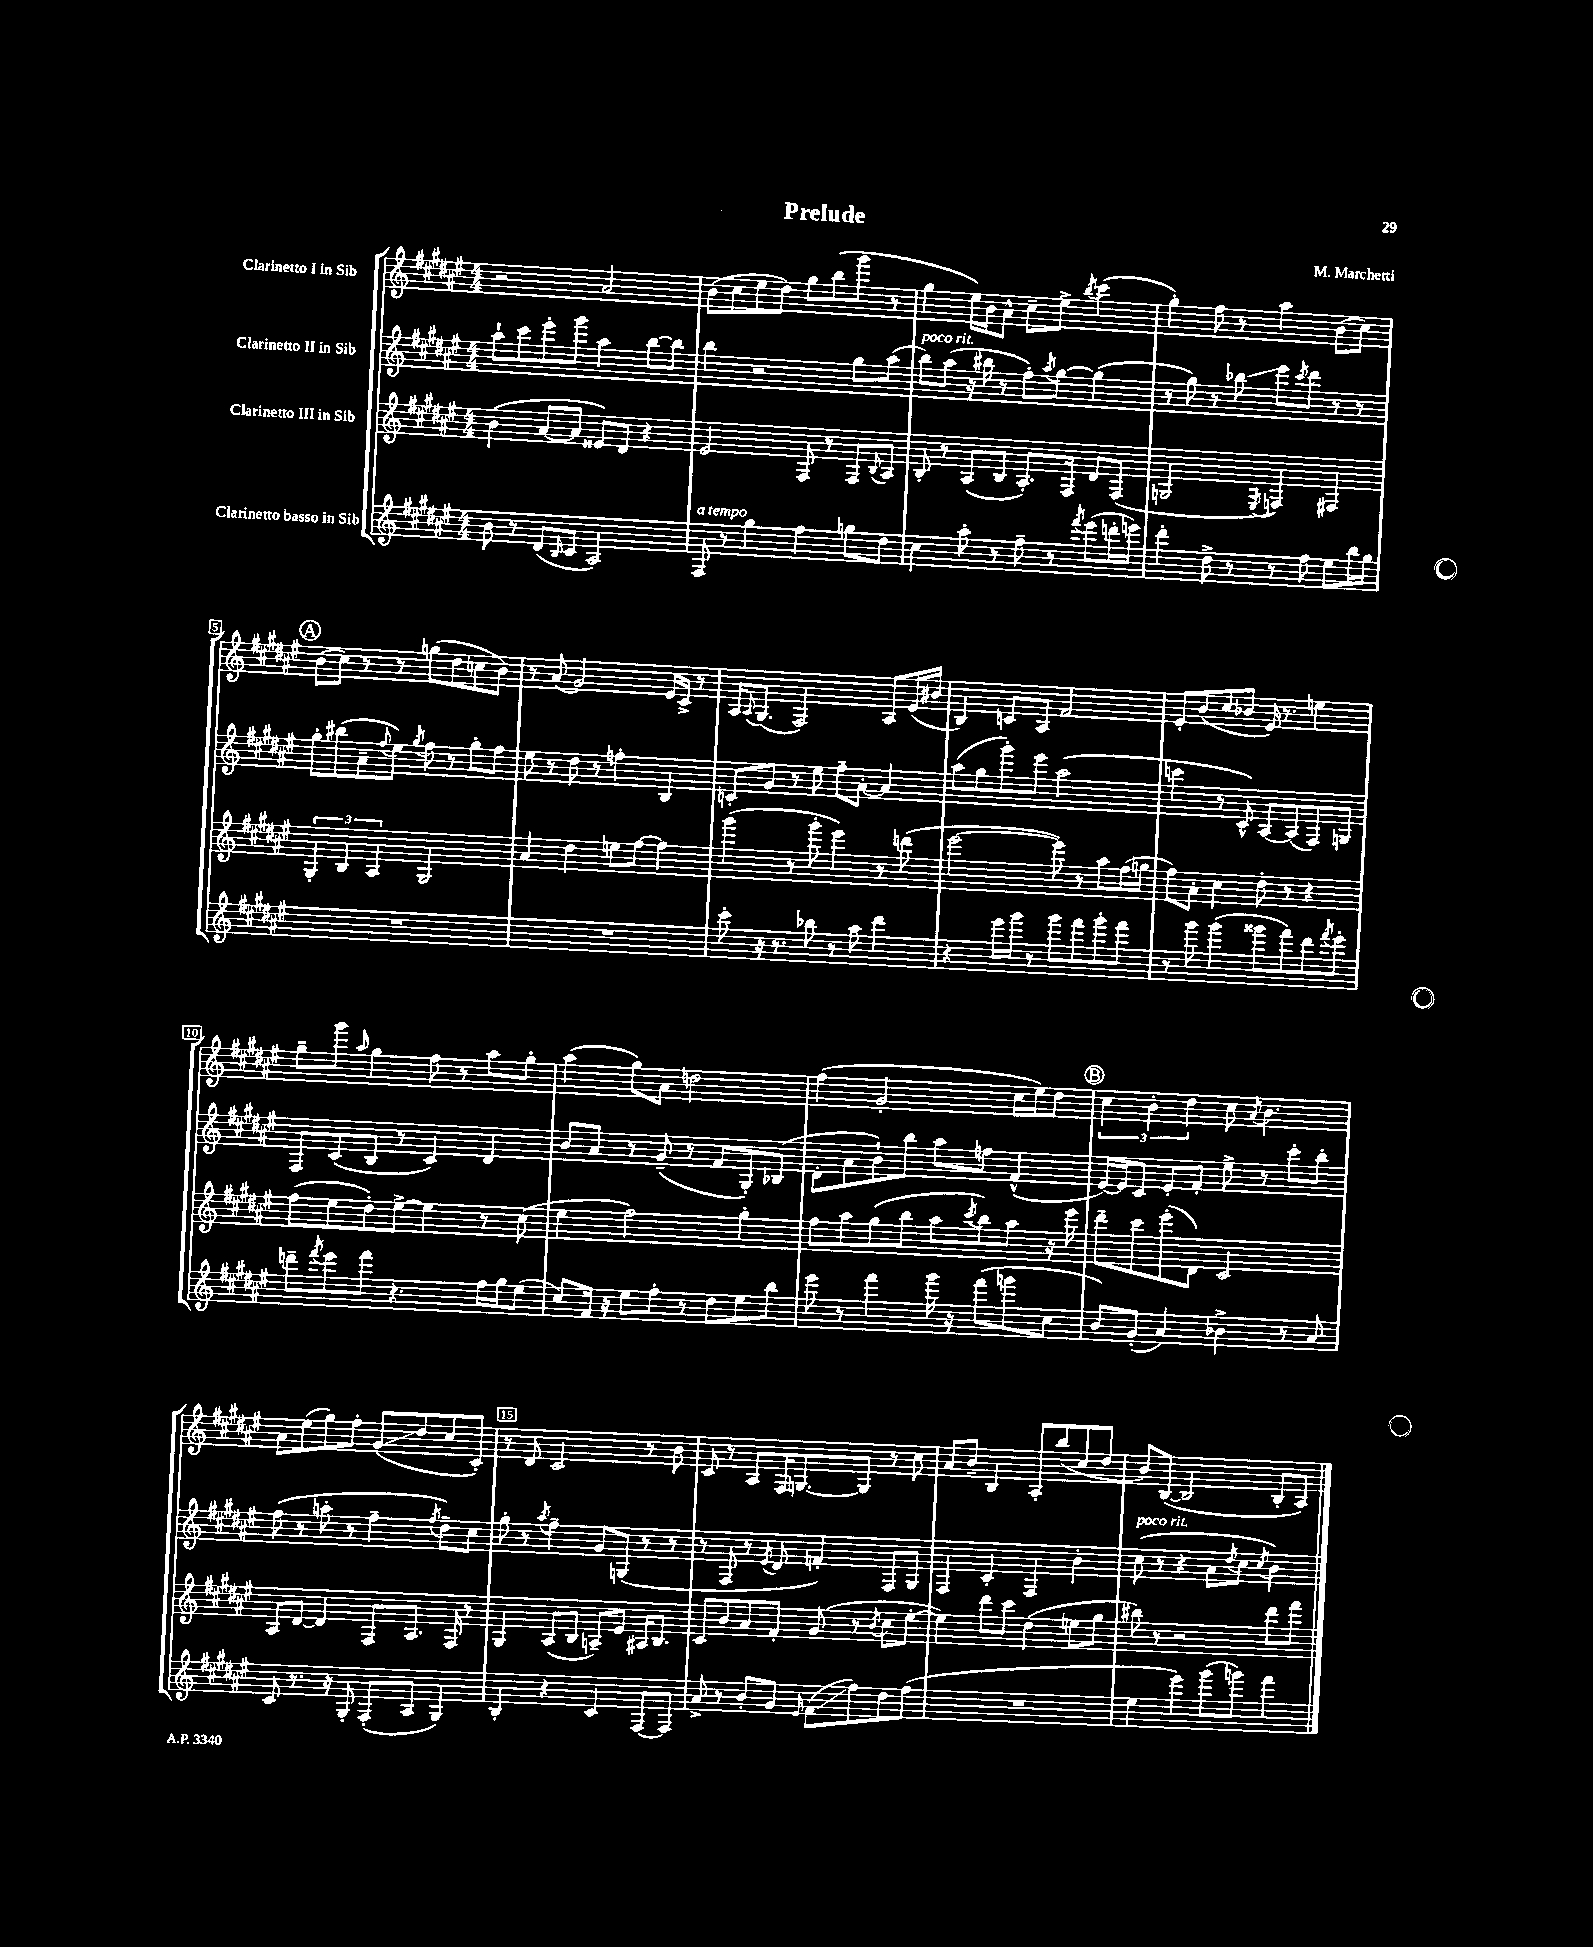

**kern	**kern	**kern	**kern
*staff4	*staff3	*staff2	*staff1
*clefG2	*clefG2	*clefG2	*clefG2
*k[f#c#g#d#a#e#]	*k[f#c#g#d#a#e#]	*k[f#c#g#d#a#e#]	*k[f#c#g#d#a#e#]
*M4/4	*M4/4	*M4/4	*M4/4
8b	(4b	8aa#`	2r
8r	.	8ccc#	.
(8d#	[8a#	8eee#'	.
16qqB	.	.	.
8c#	8a#]	8ggg#	.
2A#)	8e##)	4aa#	2a#
.	8d#	.	.
.	4r	[8bb	.
.	.	8bb]	.
=	=	=	=
8F#	2e#	4bb	(8b
8r	.	.	8cc#
4gg#	.	2r	8ee#
.	.	.	8dd#)
4ff#	8F#	.	8gg#
.	8r	.	(8bb
8gg	8F#	8gg#	8ggg#
.	8qqB	.	.
8dd#	8A#	(8aa#	8r
=	=	=	=
4cc#	8B'	8bb)	4gg#
.	8r	(8aa#	.
8aa#'	(8A#	16r	16ee#)
.	.	16bb#	16b
8r	8B	8r	8a#^^
8ff#~	8.A#')	8ff#')	8cc#~
.	.	8qaa#	.
8r	.	[8gg#	8ee#^
.	16F#	.	.
8qfff#	.	.	8qbb
(8eee#	8d#	(4gg#]	(4ccc#
16ddd'	(8F#	.	.
16eee)	.	.	.
=	=	=	=
4ddd#'	2G	8r	4gg#')
.	.	8gg#)	.
8dd#^	.	8r	8ff#
8r	.	8bb-	8r
.	8qE#	.	.
8r	4F)	8eee#	4aa#
.	.	8qccc#	.
8ff#	.	8ddd#	.
8ee#	4F#	8r	(8b
16bb	.	8r	8cc#)
16gg#	.	.	.
=	=	=	=
1r	6G#'	8gg#'	(8b
.	.	(8bb#	8cc#)
.	6B	.	.
.	.	8a#~	8r
.	6A#	.	.
.	.	8qqff#	.
.	.	8ee#)	8r
.	.	8qgg#	.
.	2G#	8ff#	(8gg
.	.	8r	8dd#
.	.	8gg#'	8cc
.	.	8ff#	8b)
=	=	=	=
1r	4a#	8ee#	8r
.	.	8r	(8a#
.	4dd#	8dd#	2g#)
.	.	8r	.
.	8ee	4ff'	.
.	[8ff#	.	.
.	4ff#]	4B	16e#
.	.	.	16c#^
.	.	.	8r
=	=	=	=
8ccc#'	(4ggg#	8c'	16A#
.	.	.	8qqA#
.	.	.	(8.G#
16r	.	8g#	.
8.r	.	.	.
.	8r	8r	2F#)
8bb-	8ggg#'	8ee#	.
8r	4eee#)	8ff#~	.
8aa#	.	[8a#'	.
4ddd#	8r	4a#]	8A#
.	(8ddd	.	(16e#
.	.	.	16b#
=	=	=	=
4r	[2eee#	(8aa#	4B)
.	.	8gg#	.
16eee#	.	8ggg#')	8c
16ggg#	.	.	.
8r	.	8eee#	8A#
8ggg#	8eee#])	(2aa#	2f#
8fff#	8r	.	.
8ggg#'	8aa#	.	.
8fff#	(16ff#	.	.
.	16gg	.	.
=	=	=	=
8r	8ff#)	4ccc	8e#'
8ggg#	8a#'	.	(8b
(4ggg#	4cc#	8r	8cc#
.	.	8c#^^)	8b-
8ggg##	8dd#'	[8A#	16e#)
.	.	.	8.r
8fff#)	8r	(8A#]	.
8ddd#	4r	8F#)	4ee
8qfff#	.	.	.
8eee#'	.	8G	.
=	=	=	=
8ddd~	(8ff#	8F#	8gg#~
8qfff#	.	.	.
8eee#	8ee#	(8c#	8ggg#
.	.	.	16qqaa#
8fff#	8dd#')	8B	4gg#
4.r	[8ee#^	8r	.
.	4ee#]	4c#)	8ff#
.	.	.	8r
16ff#	8r	4d#	8aa#
16gg#	.	.	.
(8ee#	(8cc#	.	8gg#'
=	=	=	=
8cc#)	4ee#	8b	(4aa#
16f#	.	8a#	.
16r	.	.	.
8ee#	2ff#)	8r	8gg#)
8ff#'	.	(8g#~	8a#
8r	.	8r	2dd
8dd#	.	8f#	.
8ee#	4gg#'	8G#')	.
8bb	.	(8B-	.
=	=	=	=
8eee#	8ff#	8d#'	(4ff#
8r	8aa#	8a#	.
4fff#	(8gg#	8b`)	2g#'
.	8bb	8bb	.
16ggg#	8aa#	8aa#	.
16r	.	.	.
.	8qccc#	.	.
(8fff#	8bb)	8ff	.
8ggg	8aa#	(4f#^^	16cc#
.	.	.	16ee#)
8cc#	16r	.	8dd#
.	16eee#	.	.
=	=	=	=
8b)	8ddd#~	[16e#)	6cc#
.	.	16e#]	.
(8g#'	8ccc#	8c#	.
.	.	.	6b'
4a#)	(8eee#'	8e#'	.
.	.	.	6dd#
.	8d#)	8f#'	.
4b-^	2c#	8ee#^	8cc#
.	.	.	8qa#
.	.	8r	4.b
8r	.	8ccc#'	.
8a#	.	8bb'	.
=	=	=	=
8c#	8A#	(8ff#	8a#
8.r	[8d#	8r	(8ee#
.	4d#]	8aa'	8gg#)
16r	.	.	.
8G#'	.	8r	8ff#'
(8F#'	8F#	4ff#~	(8g#
8A#	8.A#	.	8dd#
.	.	8qff#	.
4G#)	.	8dd#~)	8cc#
.	16F#	.	.
.	8r	8cc#	8c#')
=	=	=	=
4B'	4G#	8gg#'	8r
.	.	8r	8d#
.	.	8qaa#	.
4r	(8A#	4ff#~	2c#
.	8B	.	.
4c#	8A~)	8g#	.
.	8e#	(8G	.
[8F#	16A#	8r	8r
.	8.B	.	.
8F#]	.	8r	8b
=	=	=	=
8a#^	8c#	8r	8c#
8r	8b	8F#	8r
8b'	8a#	8r	8A#
.	.	8qe#	.
8g#	8f#'	8d#	16F#
.	.	.	[8.G
16qqe#	.	.	.
(8f#	(8g#	4f')	.
8ff#)	8r	.	8G]
.	8qb	.	.
8dd#	8cc#	8F#	8r
(8ff#	[8ee#'	8G#	8cc#
=	=	=	=
1r	4ee#])	4F#	8a#
.	.	.	8b~
.	8ddd#	4c#'	4B
.	8ccc#	.	.
.	(4dd#	4F#	8A#'
.	.	.	(8bb
.	8ee	4b'	8cc#
.	8gg#	.	8dd#
=	=	=	=
4ee#	8bb#)	(8cc#	8b)
.	8r	8r	([8B
4eee#)	2r	4r	2B]
(8ggg#	.	8a#	.
.	.	8qdd#	.
8ggg)	.	8cc#	.
.	.	8qcc#	.
4fff#	8ddd#	4b)	8B'
.	8fff#	.	8A#)
==	==	==	==
*-	*-	*-	*-
